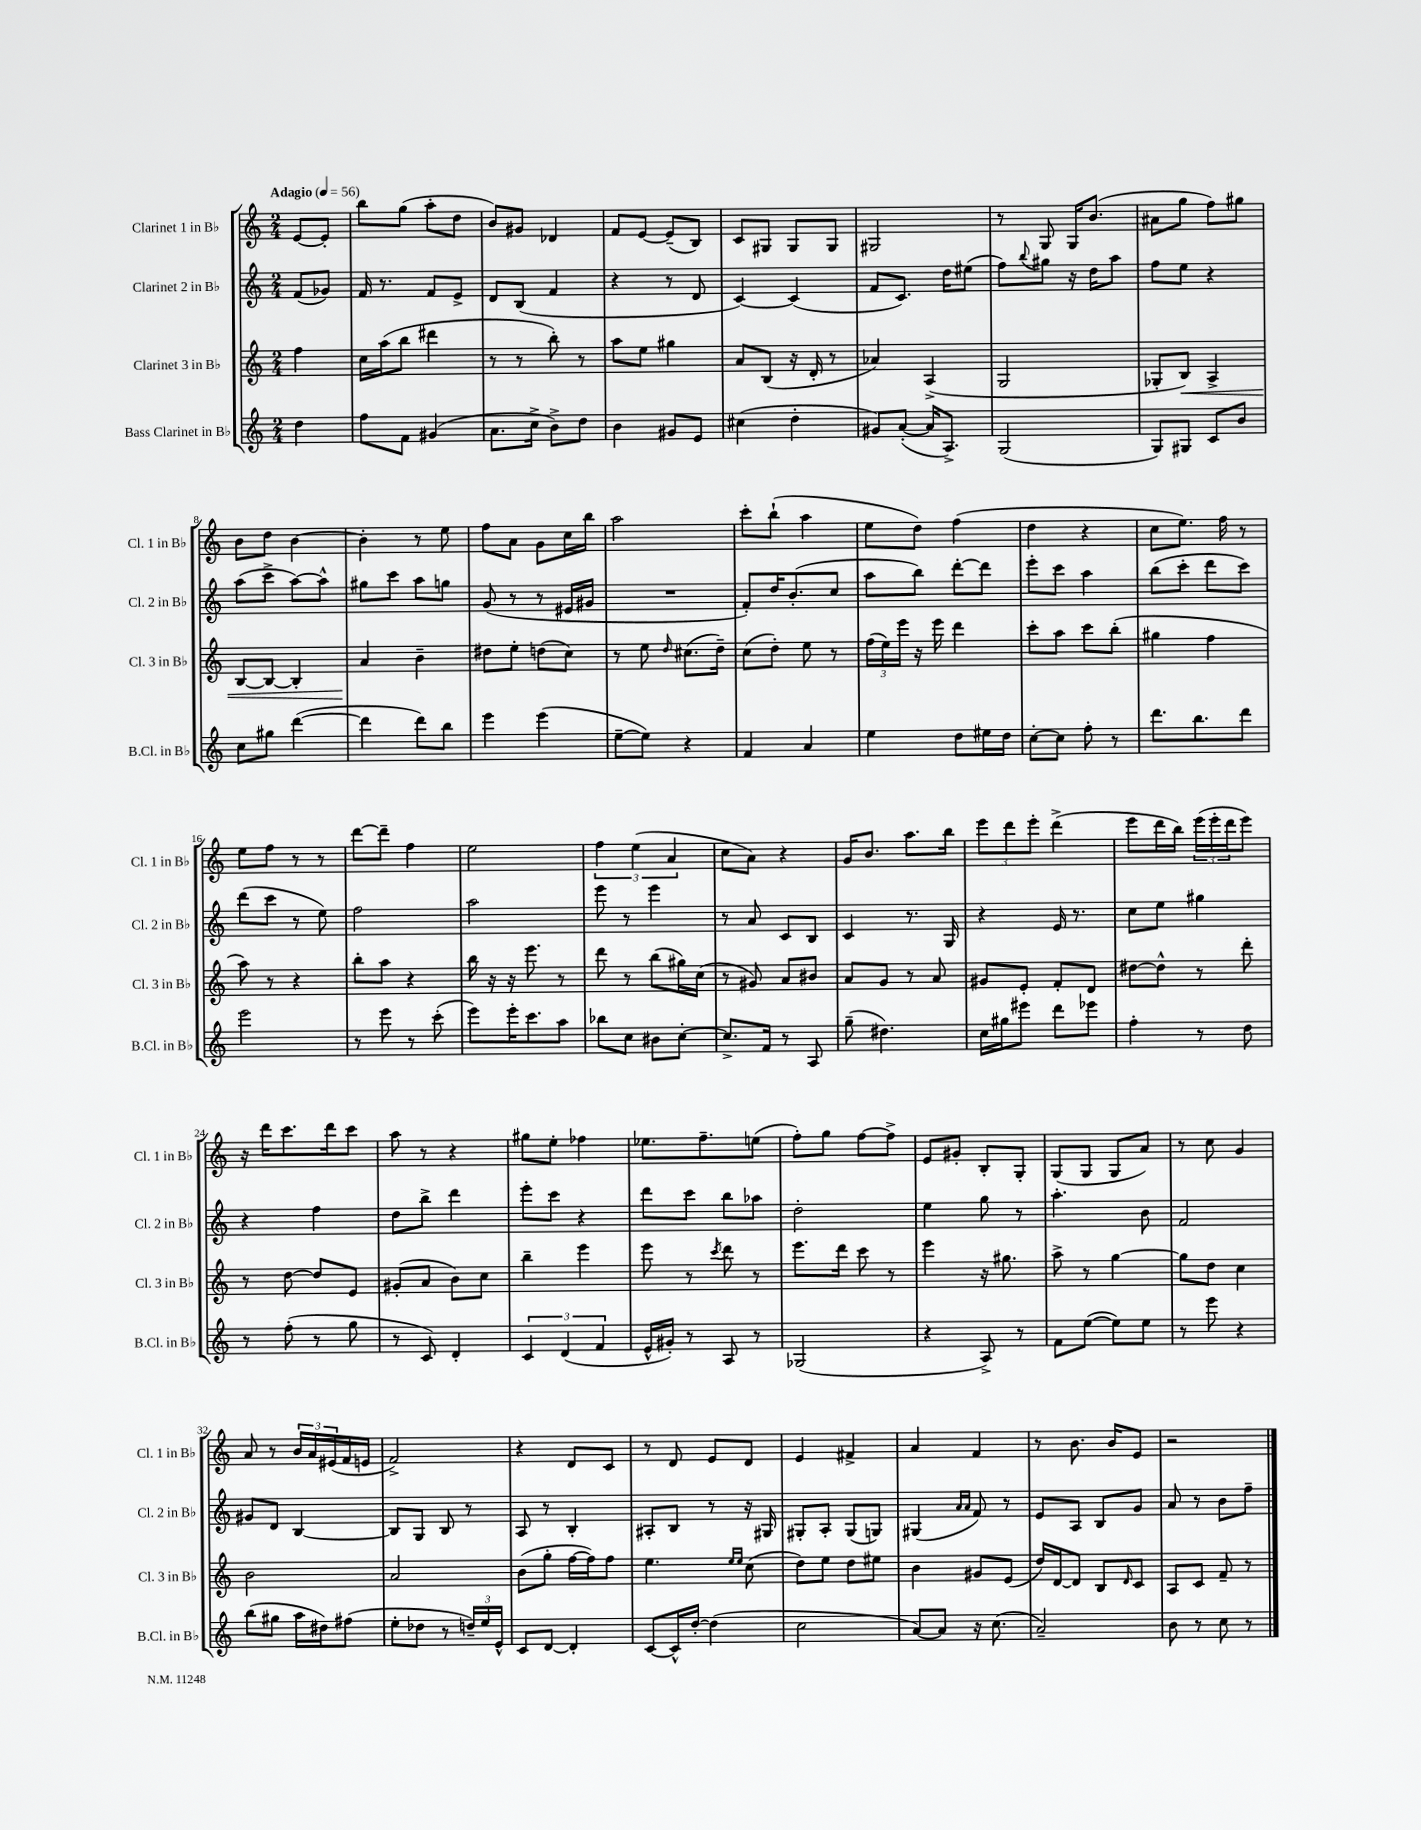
<<
\new StaffGroup <<
\new Staff = "s0" \with { instrumentName = "Clarinet 1 in Bb" shortInstrumentName = "Cl. 1 in Bb" } {
    \clef treble \key c \major \numericTimeSignature \time 2/4 \partial 4 \tempo "Adagio" 4 = 56
    e'8~ e'8-. |
    b''8 g''8( a''8-. d''8 |
    b'8) gis'8 des'4 |
    f'8 e'8~ e'8--( b8) |
    c'8 gis8 gis8 gis8 |
    gis2 |
    r8 g8 g16 b'8.( |
    ais'8 g''8 f''8) gis''8 |
    b'8 d''8 b'4~ |
    b'4-. r8 e''8 |
    f''8 a'8 g'8 c''16 b''16 |
    a''2 |
    c'''8-. b''8-!( a''4 |
    e''8 d''8) f''4( |
    d''4 r4 |
    c''8 e''8.) f''16 r8 |
    e''8 f''8 r8 r8 |
    d'''8~ d'''8-- f''4 |
    e''2 |
    \tuplet 3/2 { f''4 e''4( a'4 } |
    c''8 a'8) r4 |
    g'16 b'8. a''8. b''16 |
    \tuplet 3/2 { e'''8 d'''8 e'''8-. } d'''4->( |
    e'''8 d'''16 b''16) \tuplet 3/2 { e'''16( e'''16-. d'''16 } e'''8) |
    r16 d'''16 c'''8. d'''16 c'''8 |
    a''8 r8 r4 |
    gis''8 e''8-. fes''4 |
    ees''8. f''8.-- e''8( |
    f''8-.) g''8 f''8~ f''8-> |
    e'8 gis'8-. b8-. g8-. |
    g8( g8 g8 a'8) |
    r8 c''8 g'4 |
    a'8 r8 \tuplet 3/2 { b'16 a'16 eis'16( } f'16 e'16 |
    f'2->) |
    r4 d'8 c'8 |
    r8 d'8 e'8 d'8 |
    e'4 fis'4-> |
    a'4 f'4 |
    r8 b'8. b'16 e'8 |
    r2 \bar "|." |
}
\new Staff = "s1" \with { instrumentName = "Clarinet 2 in Bb" shortInstrumentName = "Cl. 2 in Bb" } {
    \clef treble \key c \major \numericTimeSignature \time 2/4 \partial 4
    f'8( ges'8) |
    f'16 r8. f'8 e'8-> |
    d'8 b8( f'4 |
    r4 r8 d'8 |
    c'4~) c'4( |
    f'8 c'8.) d''16 eis''8( |
    f''8) \appoggiatura { b''8 } gis''8 r16 d''16 a''8 |
    f''8 e''8 r4 |
    a''8( c'''8-> a''8~) a''8-^ |
    gis''8 c'''8 a''8 g''8 |
    g'8( r8 r8 eis'16 gis'16 |
    R2 |
    f'8-.) d''16 b'8.-.( c''8 |
    a''8 b''8) d'''8~-. d'''8 |
    e'''8-. c'''8 a''4 |
    b''8( c'''8-. d'''8 c'''8) |
    d'''8( c'''8 r8 e''8) |
    f''2 |
    a''2 |
    e'''8 r8 e'''4 |
    r8 a'8 c'8 b8 |
    c'4 r8. g16 |
    r4 e'16 r8. |
    c''8 e''8 gis''4 |
    r4 f''4 |
    d''8 b''8-> d'''4 |
    e'''8-. c'''8 r4 |
    d'''8 c'''8 b''8 aes''8 |
    d''2-. |
    e''4 g''8 r8 |
    a''4.-. b'8 |
    f'2 |
    gis'8 d'8 b4~ |
    b8 g8 b8 r8 |
    a8 r8 b4-. |
    ais8-. b8 r8 r16 gis16 |
    gis8-. a8-. gis8( g8) |
    gis4( \grace { a'16 a'16 } f'8) r8 |
    e'8 a8 b8 g'8 |
    a'8 r8 b'8 f''8-- \bar "|." |
}
\new Staff = "s2" \with { instrumentName = "Clarinet 3 in Bb" shortInstrumentName = "Cl. 3 in Bb" } {
    \clef treble \key c \major \numericTimeSignature \time 2/4 \partial 4
    f''4 |
    c''16 a''16( b''8 dis'''4 |
    r8 r8 b''8-.) r8 |
    a''8 e''8 gis''4 |
    a'8 b8( r16 d'16-. r8 |
    aes'4) a4->( |
    g2 |
    ges8-. b8\<) a4-> |
    b8~ b8~ b4-. |
    a'4\! b'4-- |
    dis''8 e''8-. d''8( c''8) |
    r8 e''8 \grace { d''16 } cis''8.( d''16--) |
    c''8( d''8-.) e''8 r8 |
    \tuplet 3/2 { f''16( e''16) e'''16 } r16 e'''16 d'''4 |
    c'''8-. a''8 c'''8 b''8-.( |
    gis''4 f''4 |
    a''8) r8 r4 |
    b''8-. a''8 r4 |
    b''16 r16 r16 e'''8. r8 |
    d'''8 r8 b''8( gis''16) c''16( |
    r8 gis'8) a'8 bis'8 |
    a'8 g'8 r8 a'8 |
    gis'8 e'8-. f'8-. d'8 |
    dis''8~ dis''8-^ r8 d'''8-. |
    r8 d''8~ d''8 e'8 |
    gis'8-.( a'8 b'8) c''8 |
    b''4-- e'''4 |
    e'''8 r8 \acciaccatura { c'''8 } d'''8 r8 |
    e'''8. d'''16 c'''8 r8 |
    e'''4 r16 gis''8. |
    a''8-> r8 g''4~ |
    g''8 d''8 c''4 |
    b'2 |
    a'2 |
    b'8( g''8-. f''16~ f''16) f''8 |
    e''4. \grace { e''16 e''16 } c''8( |
    d''8) e''8 d''8 eis''8 |
    b'4 gis'8 e'8( |
    d''16) d'16~ d'8 b8 \grace { d'16 } c'8 |
    a8 c'8 f'8-- r8 \bar "|." |
}
\new Staff = "s3" \with { instrumentName = "Bass Clarinet in Bb" shortInstrumentName = "B.Cl. in Bb" } {
    \clef treble \key c \major \numericTimeSignature \time 2/4 \partial 4
    d''4 |
    f''8 f'8 gis'4( |
    a'8. c''16-> b'8->) d''8 |
    b'4 gis'8 e'8 |
    cis''4( d''4-. |
    gis'8) a'8~-.( a'16 a8.->) |
    g2( |
    g8) gis8 c'8 b'8 |
    c''8 gis''8 d'''4~( |
    d'''4 d'''8) b''8 |
    e'''4 e'''4( |
    e''8~-- e''8) r4 |
    f'4 a'4 |
    e''4 d''8 eis''16 d''16 |
    c''8~-. c''8 f''8-. r8 |
    d'''8. b''8. d'''8 |
    e'''2 |
    r8 e'''8 r8 c'''8-.( |
    e'''8) e'''16-. c'''8. a''8 |
    bes''8 c''8 bis'8 c''8~-. |
    c''8.-> f'16 r8 a8 |
    g''8--( dis''4.) |
    c''16 gis''16 eis'''8 d'''8 ees'''8 |
    f''4-. r8 d''8 |
    r8 f''8-.( r8 g''8 |
    r8 c'8) d'4-. |
    \tuplet 3/2 { c'4 d'4( f'4 } |
    e'16-^ gis'16-.) r8 a8 r8 |
    ges2( |
    r4 a8->) r8 |
    f'8 e''8~( e''8) e''8 |
    r8 e'''8 r4 |
    b''8( gis''8 a''16 dis''16) fis''8( |
    e''8-. des''8 r8 \tuplet 3/2 { d''16--) e''16 e'16-^ } |
    c'8 d'8~ d'4-. |
    c'8~ c'16-^ d''16~-. d''4( |
    c''2 |
    a'8~) a'8 r16 c''8.( |
    a'2--) |
    b'8 r8 c''8 r8 \bar "|." |
}
>>
>>
